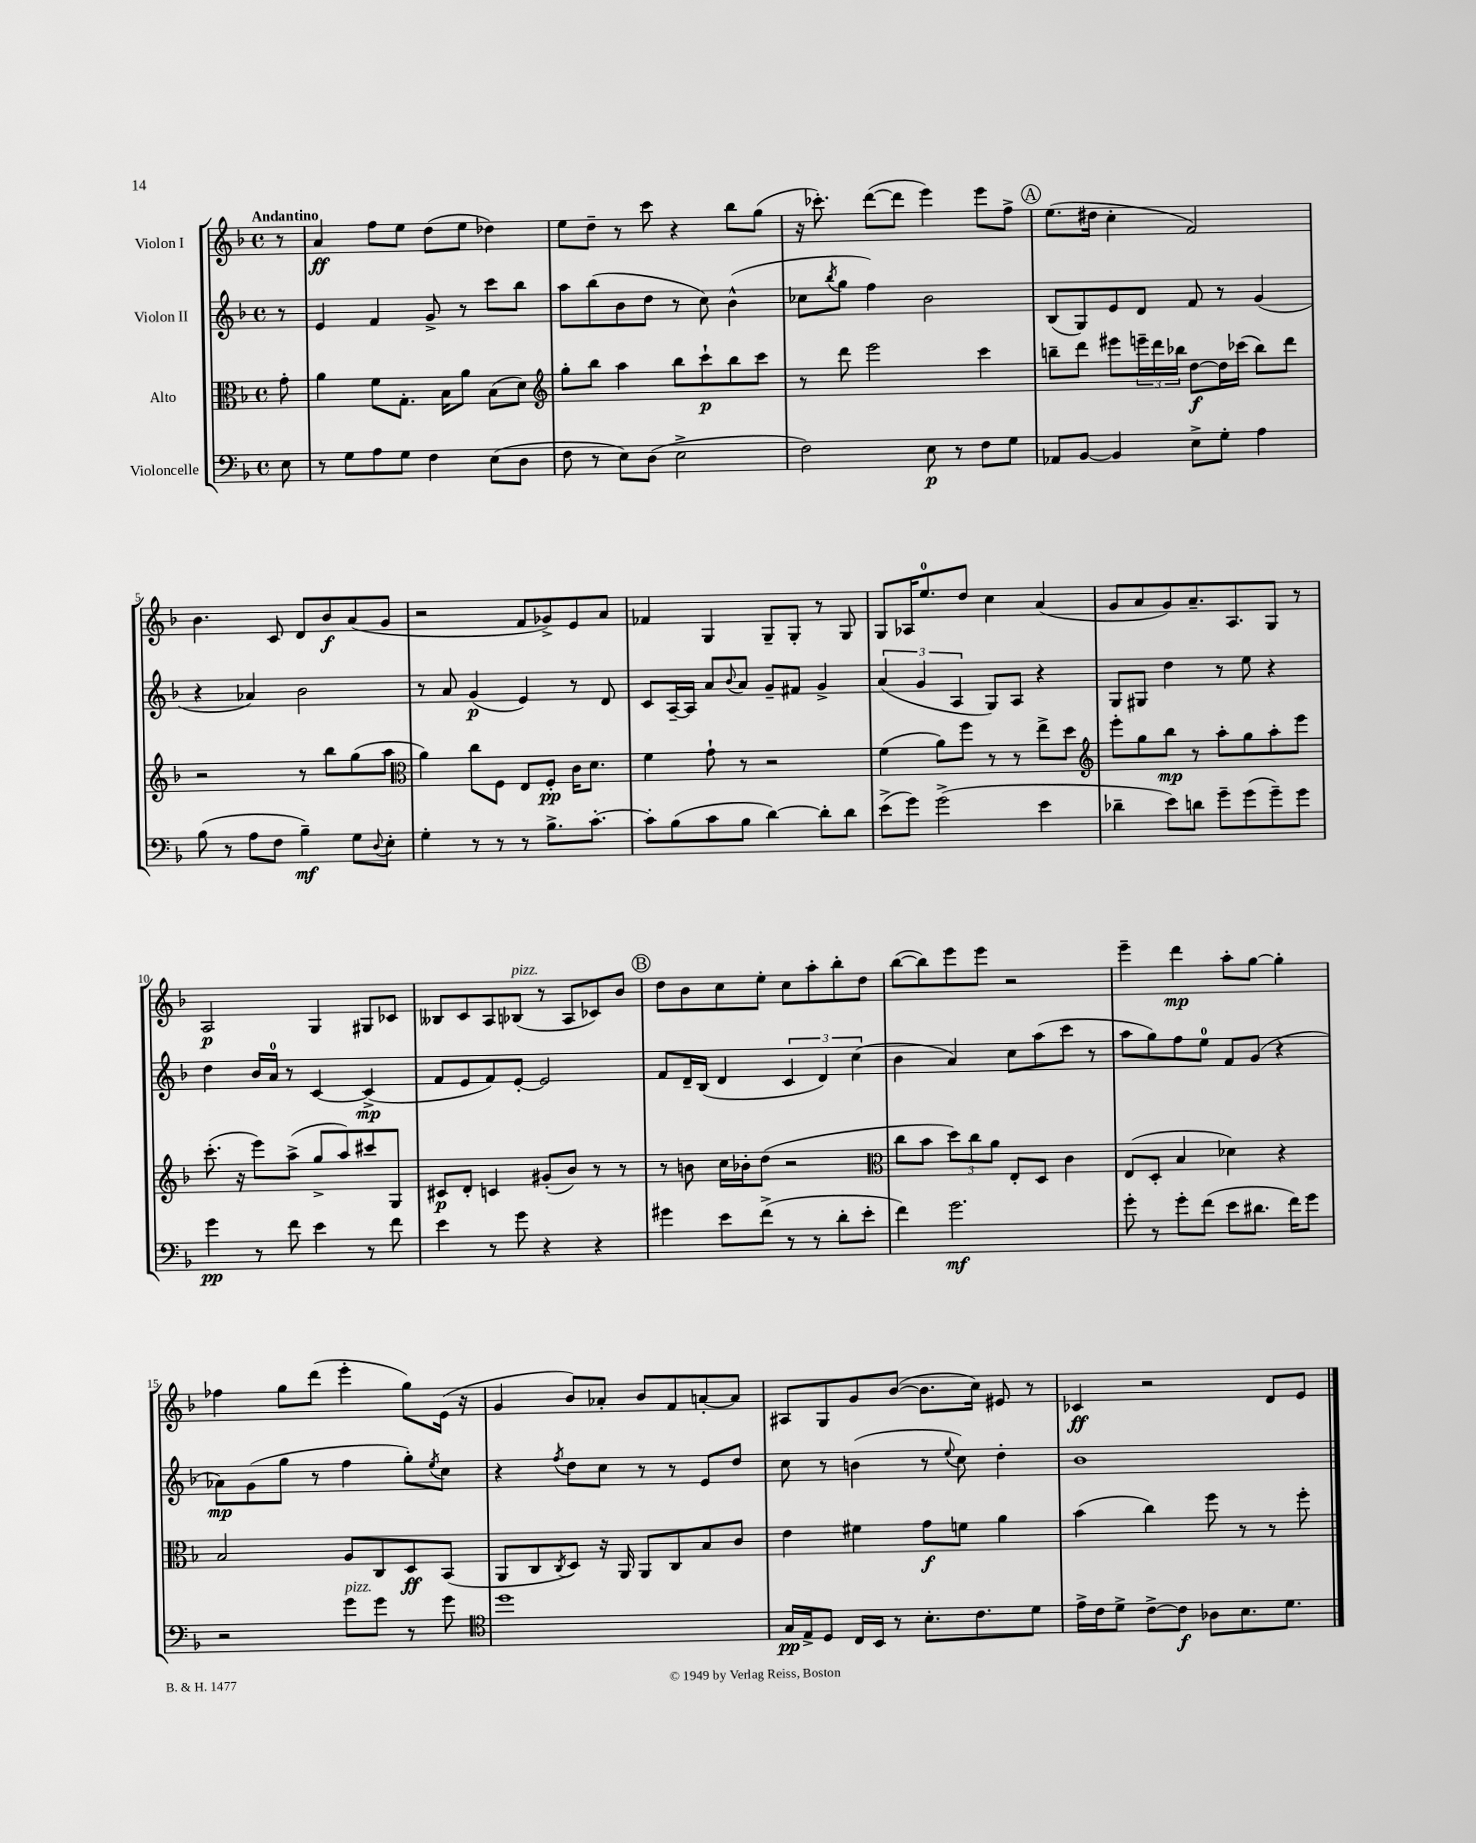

**kern	**dynam	**kern	**dynam	**kern	**dynam	**kern	**dynam
*part4	*part4	*part3	*part3	*part2	*part2	*part1	*part1
*staff4	*staff4	*staff3	*staff3	*staff2	*staff2	*staff1	*staff1
*I"Violoncelle	*	*I"Alto	*	*I"Violon II	*	*I"Violon I	*
*clefF4	*	*clefC3	*	*clefG2	*	*clefG2	*
*k[b-]	*	*k[b-]	*	*k[b-]	*	*k[b-]	*
*M4/4	*	*M4/4	*	*M4/4	*	*M4/4	*
*met(c)	*	*met(c)	*	*met(c)	*	*met(c)	*
=	=	=	=	=	=	=	=
!	!	!	!	!	!	!LO:TX:a:B:t=Andantino	!
8E\	.	8g'\	.	8r	.	8r	.
=1	=1	=1	=1	=1	=1	=1	=1
8r	.	4a\	.	4e/	.	4a/	ff
8G\L	.	.	.	.	.	.	.
8A\	.	8f\L	.	4f/	.	8ff\L	.
8G\J	.	8.G'\J	.	.	.	8ee\J	.
4F\	.	.	.	8g^/	.	(8dd\L	.
.	.	16B-\KL	.	.	.	.	.
.	.	8a\J	.	8r	.	8ee\J	.
(8E\L	.	(8B-\L	.	8ccc\L	.	4dd-X\)	.
8D\J	.	8d\J)	.	8bb-\J	.	.	.
=2	=2	=2	=2	=2	=2	=2	=2
*	*	*clefG2	*	*	*	*	*
8F\	.	8gg'\L	.	8aa\L	.	8ee\L	.
8r	.	8bb-\J	.	(8bb-\	.	8dd~\J	.
8E\L)	.	4aa\	.	8b-\	.	8r	.
(8D\J	.	.	.	8dd\J	.	8ccc\	.
2E^\	.	8bb-\L	.	8r	.	4r	.
.	.	8ccc`\	p	8cc\)	.	.	.
.	.	8bb-\	.	(4b-^^\	.	8bb-\L	.
.	.	8ccc\J	.	.	.	(8gg\J	.
=3	=3	=3	=3	=3	=3	=3	=3
2F\)	.	8r	.	8cc-X\L	.	16r	.
.	.	.	.	.	.	8.ccc-X'\)	.
.	.	.	.	8qbb-/	.	.	.
.	.	8ddd\	.	8gg\J	.	.	.
.	.	2eee\	.	4ff\)	.	([8ddd\L	.
.	.	.	.	.	.	8ddd\J]	.
8E\	p	.	.	2b-\	.	4eee\)	.
8r	.	.	.	.	.	.	.
8F\L	.	4ccc\	.	.	.	8eee\L	.
8G\J	.	.	.	.	.	8ff^\J	.
!!LO:REH:place=s1:t=A
=4	=4	=4	=4	=4	=4	=4	=4
8AA-X/L	.	8bbn~\L	.	(8B-/L	.	(8.ee\L	.
[8BB-/J	.	8ddd\J	.	8G/)	.	.	.
.	.	.	.	.	.	16dd#X\Jk	.
4BB-/]	.	8eee#X\L	.	8e/	.	4cc'\	.
.	.	24eeen~\L	.	8d/J	.	.	.
.	.	24ddd\	.	.	.	.	.
.	.	24bb-X\JJ	.	.	.	.	.
8E^\L	.	[8dd\L	f	8f/	.	2f/)	.
8G'\J	.	16dd\L]	.	8r	.	.	.
.	.	(16ccc-X\JJ	.	.	.	.	.
4A\	.	8bb-\L)	.	(4g/	.	.	.
.	.	8ddd\J	.	.	.	.	.
!!LO:LB:g=z
=5	=5	=5	=5	=5	=5	=5	=5
(8B-\	.	2r	.	4r	.	4.b-\	.
8r	.	.	.	.	.	.	.
8A\L	.	.	.	4a-X/)	.	.	.
8F\J	.	.	.	.	.	8c/	.
4B-~\)	mf	8r	.	2b-\	.	8d/L	.
.	.	8bb-\L	.	.	.	8b-/	f
8G\L	.	(8gg\	.	.	.	(8a/	.
8qqD/	.	.	.	.	.	.	.
8E'\J	.	8aa\J	.	.	.	8g/J	.
=6	=6	=6	=6	=6	=6	=6	=6
*	*	*clefC3	*	*	*	*	*
4G'\	.	4a\)	.	8r	.	2r	.
.	.	.	.	8a/	.	.	.
8r	.	8cc\L	.	(4g/	p	.	.
8r	.	8F\J	.	.	.	.	.
8r	.	8E/L	.	4e/)	.	8f/L	.
8.B-^\L	.	8F'/J	pp	.	.	8g-X^/)	.
.	.	16c\KL	.	8r	.	8e/	.
[8.c'\J	.	8.d\J	.	.	.	.	.
.	.	.	.	8d/	.	8a/J	.
=7	=7	=7	=7	=7	=7	=7	=7
8c'\L]	.	4f\	.	8c/L	.	4f-X/	.
(8B-\	.	.	.	[16A~/L	.	.	.
.	.	.	.	16A/JJ]	.	.	.
8c\	.	8g`\	.	8a/L	.	4G/	.
.	.	.	.	8qqb-/	.	.	.
8B-\J	.	8r	.	8a/J	.	.	.
[4d\)	.	2r	.	8g~/L	.	8G~/L	.
.	.	.	.	8f#X/J	.	8G'/J	.
8d'\L]	.	.	.	4g^/	.	8r	.
8d\J	.	.	.	.	.	8G/	.
=8	=8	=8	=8	=8	=8	=8	=8
(8e^\L	.	(4f\	.	(6a/	.	8G/L	.
8g\J)	.	.	.	.	.	16A-X/K	.
.	.	.	.	6g/	.	.	.
.	.	.	.	.	.	8.ee/	.
(2g^\	.	8a\L)	.	.	.	.	.
.	.	.	.	6A/	.	.	.
.	.	8ff\J	.	.	.	8dd/J	.
.	.	8r	.	8G/L)	.	4cc\	.
.	.	8r	.	8A/J	.	.	.
4e\	.	8ee^\L	.	4r	.	(4a/	.
.	.	8dd\J	.	.	.	.	.
=9	=9	=9	=9	=9	=9	=9	=9
*	*	*clefG2	*	*	*	*	*
4d-X~\	.	8eee'\L	.	8G/L	.	8g/L	.
.	.	8gg\	.	8G#X/J	.	8a/	.
8e\L)	.	8bb-\J	mp	4dd\	.	8g/)	.
8dn\J	.	8r	.	.	.	8.a~/	.
8g~\L	.	8aa'\L	.	8r	.	.	.
.	.	.	.	.	.	8.A/	.
(8g\	.	8gg\	.	8ee\	.	.	.
8g~\)	.	8aa'\	.	4r	.	8G/J	.
8g\J	.	8eee\J	.	.	.	8r	.
!!LO:LB:g=z
=10	=10	=10	=10	=10	=10	=10	=10
4g\	pp	(8.ccc'\	.	4dd\	.	2A/	p
.	.	16r	.	.	.	.	.
8r	.	8eee\L)	.	16b-/LL	.	.	.
.	.	.	.	16a/JJ	.	.	.
8f\	.	(8aa^\J	.	8r	.	.	.
4e\	.	8gg^/L	.	[4c/	.	4G/	.
.	.	8aa/)	.	.	.	.	.
8r	.	8ccc#X/	.	(4c^/]	mp	8G#X/L	.
8f\	.	8G/J	.	.	.	8c-X/J	.
=11	=11	=11	=11	=11	=11	=11	=11
4e\	.	8c#X/L	p	8f/L	.	8B--X/L	.
.	.	8d'/J	.	8e/	.	8c/	.
8r	.	4cn/	.	8f/)	.	8A/	.
!	!	!	!	!	!	!LO:TX:a:i:t=pizz.	!
8g\	.	.	.	[8e'/J	.	(8B-X/J	.
4r	.	(8g#X'/L	.	2e/]	.	8r	.
.	.	8b-/J)	.	.	.	8A/L	.
4r	.	8r	.	.	.	8c-X/)	.
.	.	8r	.	.	.	8b-/J	.
!!LO:REH:place=s1:t=B
=12	=12	=12	=12	=12	=12	=12	=12
4g#X\	.	8r	.	8f/L	.	8dd\L	.
.	.	8bn\	.	16d~/L	.	8b-\	.
.	.	.	.	(16B-/JJ	.	.	.
8e\L	.	16cc\LL	.	4d/	.	8cc\	.
.	.	16b-X'\J	.	.	.	.	.
(8f^\J	.	(8dd\J	.	.	.	8ee'\J	.
8r	.	2r	.	6c/	.	8cc\L	.
8r	.	.	.	.	.	8aa'\	.
.	.	.	.	6d/)	.	.	.
8d'\L	.	.	.	.	.	8bb-'\	.
.	.	.	.	(6cc\	.	.	.
8e'\J	.	.	.	.	.	8dd\J	.
=13	=13	=13	=13	=13	=13	=13	=13
*	*	*clefC3	*	*	*	*	*
4f\)	.	8cc\L	.	4b-\	.	([8bb-\L	.
.	.	8b-\J	.	.	.	8bb-\])	.
2.g\	mf	12dd\L)	.	4a/)	.	8eee\	.
.	.	12cc\	.	.	.	.	.
.	.	.	.	.	.	8eee\J	.
.	.	12a\J	.	.	.	.	.
.	.	8E'/L	.	8cc\L	.	2r	.
.	.	8D/J	.	(8aa\	.	.	.
.	.	4c\	.	8ccc\J	.	.	.
.	.	.	.	8r	.	.	.
=14	=14	=14	=14	=14	=14	=14	=14
8g'\	.	(8E/L	.	8aa\L	.	4eee~\	.
8r	.	8D'/J	.	8gg\)	.	.	.
8g'\L	.	4B-/	.	8ff\	.	4ddd\	mp
(8f\J	.	.	.	8ee\J	.	.	.
8e\L	.	4d-X\)	.	8f/L	.	8aa'\L	.
8.d#X\J	.	.	.	(8g/J	.	[8gg\J	.
.	.	4r	.	4r	.	4gg'\]	.
16f\KL)	.	.	.	.	.	.	.
8g\J	.	.	.	.	.	.	.
!!LO:LB:g=z
=15	=15	=15	=15	=15	=15	=15	=15
2r	.	2B-/	.	8a-X\L)	mp	4ff-X\	.
.	.	.	.	(8g\	.	.	.
.	.	.	.	8gg\J	.	8gg\L	.
.	.	.	.	8r	.	(8ddd\J	.
!LO:TX:a:i:t=pizz.	!	!	!	!	!	!	!
8g\L	.	8A/L	.	4ff\	.	4eee'\	.
8g\J	.	8C/	.	.	.	.	.
8r	.	8D/	ff	8gg'\L)	.	8gg\L)	.
.	.	.	.	8qee/	.	.	.
8g\	.	(8BB-/J	.	8cc\J	.	(16e\Jk	.
.	.	.	.	.	.	16r	.
=16	=16	=16	=16	=16	=16	=16	=16
*clefC4	*	*	*	*	*	*	*
1dd	.	8AA/L	.	4r	.	4g/	.
.	.	8C/	.	.	.	.	.
.	.	8qC/	.	8qff/	.	.	.
.	.	8D/J)	.	8dd\L	.	8b-/L)	.
.	.	16r	.	8cc\J	.	8a-X'/J	.
.	.	16AA/	.	.	.	.	.
.	.	8AA/L	.	8r	.	8b-/L	.
.	.	8C/	.	8r	.	8f/	.
.	.	8B-/	.	8e/L	.	[8an'/	.
.	.	8c/J	.	8dd/J	.	8a/J]	.
=17	=17	=17	=17	=17	=17	=17	=17
16G/LL	pp	4e\	.	8cc\	.	8A#X/L	.
16E^/J	.	.	.	.	.	.	.
8D/J	.	.	.	8r	.	8G/	.
16C/LL	.	4f#X\	.	(4bn\	.	8g/	.
16BB-/JJ	.	.	.	.	.	.	.
8r	.	.	.	.	.	([8b-/J	.
8.B-'\L	.	8g\L	f	8r	.	8.b-\L]	.
.	.	.	.	8qqee/	.	.	.
.	.	8fn\J	.	8cc\)	.	.	.
8.c\	.	.	.	.	.	16cc\Jk)	.
.	.	4a\	.	4dd'\	.	8e#X/	.
8d\J	.	.	.	.	.	8r	.
=18	=18	=18	=18	=18	=18	=18	=18
16e^\LL	.	(4b-\	.	1b-	.	4c-X/	ff
16c\J	.	.	.	.	.	.	.
8d^\J	.	.	.	.	.	.	.
[8c^\L	.	4cc\)	.	.	.	2r	.
8c\J]	f	.	.	.	.	.	.
8A-X\L	.	8ff\	.	.	.	.	.
8.B-\	.	8r	.	.	.	.	.
.	.	8r	.	.	.	8d/L	.
8.d\J	.	.	.	.	.	.	.
.	.	8ff'\	.	.	.	8e/J	.
==	==	==	==	==	==	==	==
*-	*-	*-	*-	*-	*-	*-	*-
